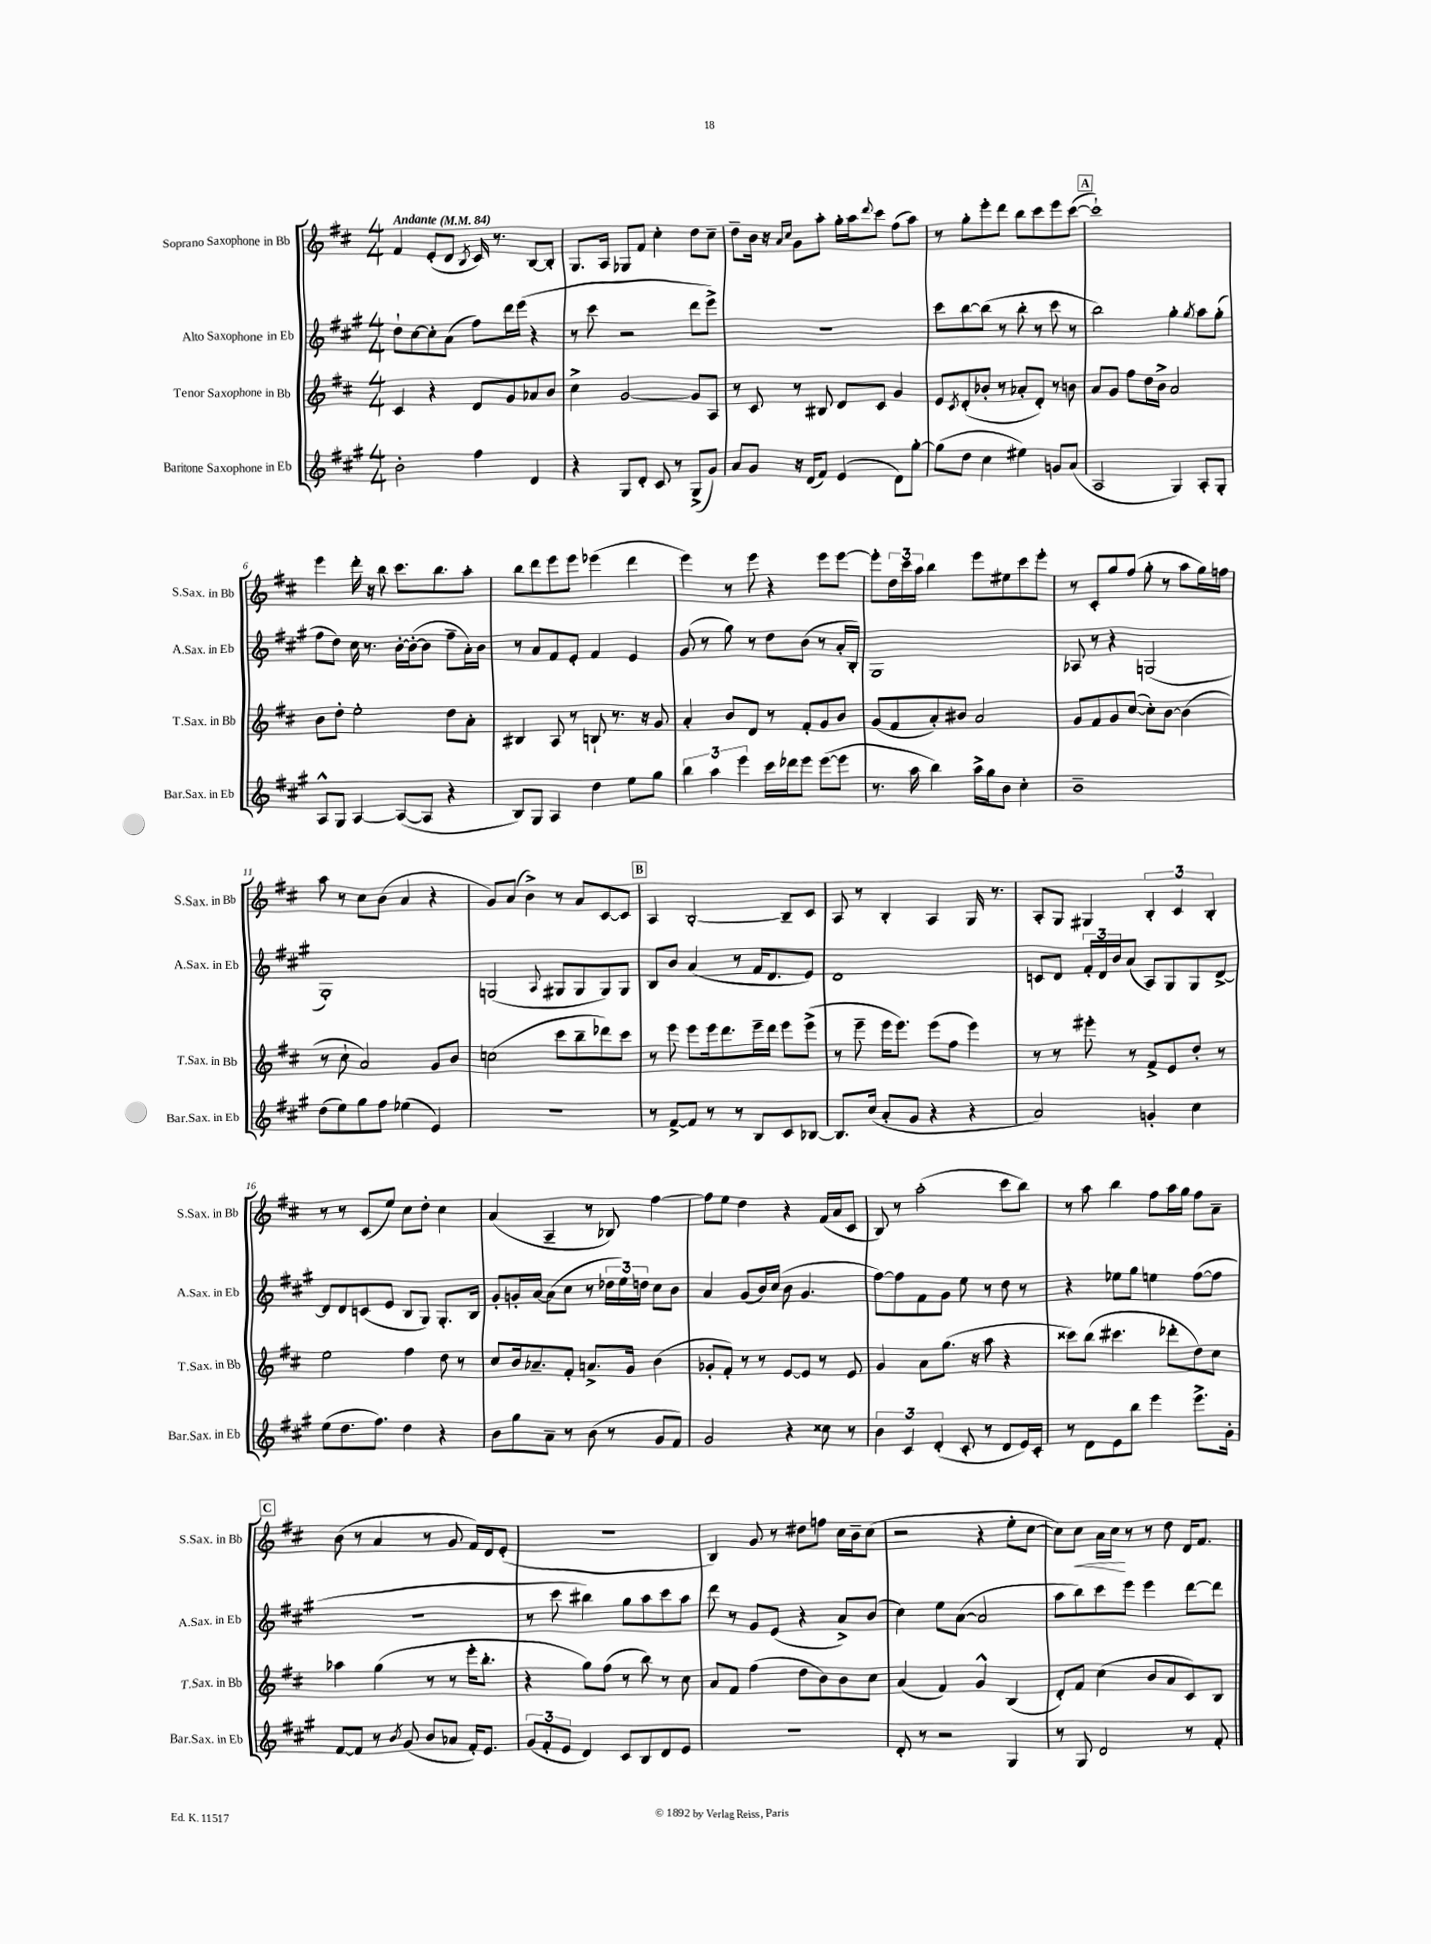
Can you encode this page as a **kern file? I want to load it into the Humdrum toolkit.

**kern	**kern	**kern	**kern	**dynam
*part4	*part3	*part2	*part1	*part1
*staff4	*staff3	*staff2	*staff1	*staff1
*I"Baritone Saxophone in Eb	*I"Tenor Saxophone in Bb	*I"Alto Saxophone in Eb	*I"Soprano Saxophone in Bb	*
*I'Bar.Sax. in Eb	*I'T.Sax. in Bb	*I'A.Sax. in Eb	*I'S.Sax. in Bb	*
*clefG2	*clefG2	*clefG2	*clefG2	*
*k[f#c#g#]	*k[f#c#]	*k[f#c#g#]	*k[f#c#]	*
*M4/4	*M4/4	*M4/4	*M4/4	*
*MM84	*MM84	*MM84	*MM84	*
=1	=1	=1	=1	=1
!	!	!	!LO:TX:a:B:t=Andante	!
2b'\	4c#/	8dd`\L	4f#/	.
.	.	[8cc#\	.	.
.	4r	8cc#'\]	(8e'/L	.
.	.	(8a\J	8d/J	.
.	.	.	8qB/	.
4ff#\	8d/L	8ff#\L)	16c#/)	.
.	.	.	8.r	.
.	8g/	16ddd\L	.	.
.	.	(16eee\JJ	.	.
4d/	8a-X/	4r	[8B/L	.
.	8b/J	.	8B'/J]	.
=2	=2	=2	=2	=2
4r	4cc#^\	8r	8.G/L	.
.	.	8ccc#\	.	.
.	.	.	16A/Jk	.
8G#/L	[2g/	2r	8G-X/L	.
8d'/J	.	.	8f#/J	.
8c#/	.	.	4cc#'\	.
8r	.	.	.	.
(8G#^/L	8g/L]	8ddd\L	8dd\L	.
8g#/J)	8A/J	8eee^\J)	8cc#~\J	.
=3	=3	=3	=3	=3
8a/L	8r	1r	8dd~\L	.
8g#/J	8c#/	.	16b\Jk	.
.	.	.	16r	.
.	.	.	16qqa/LL	.
.	.	.	16qqcc#/JJ	.
16r	8r	.	8g\L	.
(16d/KL	.	.	.	.
8f#/J)	8B#X/	.	8aa'\J	.
(4e/	8d/L	.	16gg'\LL	.
.	.	.	16aa\J	.
.	.	.	8qqddd/	.
.	8c#/J	.	8ccc#\J	.
8d\L)	4g/	.	(8ff#\L	.
[8gg#'\J	.	.	8aa\J)	.
=4	=4	=4	=4	=4
(8gg#\L]	8e/L	8ccc#\L	8r	.
.	8qc#/	.	.	.
8dd\J	(8d'/	[8bb\	8gg'\L	.
4cc#\	8b-X'/J	(8bb\J]	8eee'\	.
.	8r	8r	8ddd\J	.
4ee#X\)	8a-X'/L	8bb'\	8bb\L	.
.	8d'/J)	8r	8ccc#\	.
8gn/L	8r	8ccc#\	8eee\	.
(8a/J	8bn\	8r	([8ccc#\J	.
!!LO:REH:place=s1:t=A
=5	=5	=5	=5	=5
2A/	8a/L	2bb\)	1ccc#`])	.
.	8g/J	.	.	.
.	8ff#\L	.	.	.
.	16dd\L	.	.	.
.	16b^\JJ	.	.	.
4G#/)	2a/	4gg#'\	.	.
.	.	8qgg#/	.	.
8A'/L	.	8aa\L	.	.
8G#'/J	.	(8gg#'\J	.	.
!!LO:LB:g=z
=6	=6	=6	=6	=6
8A^^/L	8b\L	8ff#\L	4eee\	.
8G#/J	8dd'\J	8dd\J)	.	.
[4A/	2ee'\	16cc#\	16ddd'\	.
.	.	8.r	16r	.
.	.	.	8bb\	.
(8A/L_	.	[16b'\LL	8.ccc#\L	.
.	.	(16b'\J_	.	.
8A/J]	.	8b\J]	.	.
.	.	.	8.bb\	.
4r	8dd\L	8ff#~\L	.	.
.	8a'\J	16a'\L)	8aa'\J	.
.	.	16b\JJ	.	.
=7	=7	=7	=7	=7
8B/L)	4B#X/	8r	8bb\L	.
8G#/J	.	8a/L	8ddd\	.
4A/	8A/	8f#/	8eee\	.
.	8r	8e'/J	8eee\J	.
4dd\	8Bn`/	4f#/	(4eee-X\	.
.	8.r	.	.	.
8ee\L	.	4e/	4ddd\	.
.	16r	.	.	.
8gg#\J	8g/	.	.	.
=8	=8	=8	=8	=8
6bb\	4a'/	(8g#/	4eee\)	.
.	.	8r	.	.
6aa\	.	.	.	.
.	8b/L	8gg#\)	8r	.
6eee\	.	.	.	.
.	8d/J	8r	8eee\	.
16ccc#\LL	8r	8dd\L	4r	.
16ddd-X\J	.	.	.	.
8eee\J	8f#'/L	(8b\J	.	.
([8eee\L	8g/	8r	8eee\L	.
8eee\J]	8b/J	16a'/LL	[8eee\J	.
.	.	16B'/JJ)	.	.
=9	=9	=9	=9	=9
8.r	(8g/L	1G#	8eee'\L]	.
.	8f#/	.	24dd\L	.
.	.	.	24ccc#\	.
16aa\	.	.	.	.
.	.	.	24aa\JJ	.
4bb\)	8a'/)	.	4bb\	.
.	8b#X/J	.	.	.
16aa^\LL	2a/	.	8eee\L	.
16gg#\J	.	.	.	.
8b\J	.	.	8ee#X\	.
4cc#'\	.	.	8ccc#\	.
.	.	.	8eee'\J	.
=10	=10	=10	=10	=10
1b~	8g/L	8A-X/	8r	.
.	8f#/	8r	8c#'/L	.
.	8g/	4r	8gg/	.
.	([8cc#/J	.	(8ff#/J	.
.	8cc#'\L])	(2Gn/	8gg'\	.
.	[8b\J	.	8r	.
.	(4b\]	.	8aa\L	.
.	.	.	16gg\L)	.
.	.	.	16ffn\JJ	.
!!LO:LB:g=z
=11	=11	=11	=11	=11
(8dd\L	8r	1G#')	8aa\	.
8ee\)	8cc#`\	.	8r	.
8gg#\	2a/)	.	8cc#\L	.
8ff#\J	.	.	(8b\J	.
(4ee-X\	.	.	4a/	.
4e/)	8g/L	.	4r	.
.	8b/J	.	.	.
=12	=12	=12	=12	=12
1r	(2ccn\	(2Gn/	8g/L)	.
.	.	.	(8a/J	.
.	.	.	4b^\)	.
.	.	8qqA/	.	.
.	8ccc#\L	8G#X/L	8r	.
.	8bb~\	8G#/	8a/L	.
.	8ddd-X\)	8G#/)	[8c#/	.
.	8ccc#\J	8G#/J	8c#/J]	.
!!LO:REH:place=s1:t=B
=13	=13	=13	=13	=13
8r	8r	8B/L	4A/	.
[8f#^/L	8eee\	8b/J	.	.
8f#/J]	8eee\L	(4a/	[2B'/	.
8r	16eee\k	.	.	.
.	8.ddd\	.	.	.
8r	.	8r	.	.
8B/L	16eee~\L	16f#/KL	.	.
.	16ddd\JJ	8.d/	.	.
8c#/	8eee\L	.	8B~/L]	.
[8B-X/J	(8eee^\J	8e/J)	8c#/J	.
=14	=14	=14	=14	=14
8.B-/L]	8r	1d	8A/	.
.	8eee~\	.	8r	.
(16cc#/Jk	.	.	.	.
8a'/L	16eee\KL	.	4B'/	.
.	8.eee\J)	.	.	.
8g#/J	.	.	.	.
4r	(8eee\L	.	4A/	.
.	8ff#\J	.	.	.
4r	4eee\)	.	16G/	.
.	.	.	8.r	.
=15	=15	=15	=15	=15
2a/)	8r	8cn/L	8A'/L	.
.	8r	8d/J	8G/J	.
.	8eee#X'\	24f#'/LL	4G#X/	.
.	.	24d/	.	.
.	.	24b/J	.	.
.	8r	(8a/J	.	.
4gn'/	8f#^/L	8A/L)	6B'/	.
.	8e/	8G#/	.	.
.	.	.	6c#/	.
4cc#\	8dd'/J	8G#/	.	.
.	.	.	6B'/	.
.	8r	[8d^/J	.	.
!!LO:LB:g=z
=16	=16	=16	=16	=16
(8ee\L	2ee\	8d/L]	8r	.
8.dd\	.	8d/	8r	.
.	.	(8cn/	(8c#/L	.
8.ff#\J)	.	.	.	.
.	.	8e/J	8ee/J)	.
4dd\	4ff#\	8B/L	8cc#\L	.
.	.	8G#/J)	8dd'\J	.
4r	8dd\	8.G#'/L	4cc#\	.
.	8r	.	.	.
.	.	16B/Jk	.	.
=17	=17	=17	=17	=17
8b\L	8cc#/L	8g#'/L	(4a/	.
8gg#\	16b/k	16gn'/L	.	.
.	8.a-X~/	[16a/JJ	.	.
8a~\J	.	(8a\L]	4A~/	.
8r	8f#'/J	8cc#\J	.	.
(8b\	8.an^/L	8r	8r	.
8r	.	24dd-X\LL	8B-X/)	.
.	.	24ee\)	.	.
.	16g/Jk	.	.	.
.	.	24ddn\JJ	.	.
8g#/L	(4b\	8cc#\L	[4ff#\	.
8f#/J)	.	8b\J	.	.
=18	=18	=18	=18	=18
2g#/	8g-X'/L	4a/	8ff#\L]	.
.	8f#'/J)	.	8ee\J	.
.	8r	(8g#/L	4dd\	.
.	8r	16b/L)	.	.
.	.	(16cc#/JJ	.	.
4r	[8e/L	8b\	4r	.
.	8e/J]	4.g#/	.	.
8cc##X\	8r	.	(16f#/LL	.
.	.	.	16a/J	.
8r	8e/	.	8c#/J	.
=19	=19	=19	=19	=19
6b\	4g/	[8ff#\L)	8B/)	.
.	.	8ff#\]	8r	.
6c#/	.	.	.	.
.	8a\L	8f#\	(2aa'\	.
(6d'/	.	.	.	.
.	(8.gg\J	8g#\J	.	.
8c#'/	.	8ee\	.	.
.	16r	.	.	.
8r	8aa\	8r	.	.
8d/L	4r	8dd\	8ccc#\L	.
16e/L)	.	8r	8bb\J)	.
16c#'/JJ	.	.	.	.
=20	=20	=20	=20	=20
8r	8ccc##X\L)	4r	8r	.
8d\L	(8bb\J	.	8aa\	.
8e\	4.ccc#X\	8ee-X\L	4bb\	.
8bb\J	.	8gg#\J	.	.
4eee\	.	4een\	8ff#\L	.
.	8ddd-X'\L	.	16aa\L	.
.	.	.	16gg\JJ	.
8.eee^\L	8dd\)	([8ff#\L	8ff#\L	.
.	8cc#\J	8ff#\J]	8a~\J	.
16g#'\Jk	.	.	.	.
!!LO:LB:g=z
!!LO:REH:place=s1:t=C
=21	=21	=21	=21	=21
[8f#/L	4aa-X\	1r	(8b\	.
8f#/J]	.	.	8r	.
8r	(4gg\	.	4a/	.
8qb/	.	.	.	.
(8g#/	.	.	.	.
8b/L	8r	.	8r	.
8a-X/J	8r	.	8g/	.
16f#'/KL)	16eee'\KL	.	16f#/LL)	.
8.e/J	8.bb'\J	.	16d/J	.
.	.	.	(8e'/J	.
=22	=22	=22	=22	=22
(12g#/L	4r	8r	1r	.
12f#'/	.	.	.	.
.	.	8ccc#\	.	.
12e/J	.	.	.	.
4d/)	8gg\L)	4bb#X\)	.	.
.	(8ff#\J	.	.	.
8c#/L	8r	8gg#\L	.	.
8B/	8bb\)	8aa\	.	.
8d/	8r	8ccc#\	.	.
8e/J	8cc#\	8aa\J	.	.
=23	=23	=23	=23	=23
1r	8a/L	8ddd\	4B/)	.
.	8f#/J	8r	.	.
.	(4ff#\	8g#/L	8g/	.
.	.	(8e/J	8r	.
.	8dd\L	4r	8dd#X\L	.
.	8b\)	.	8ffn\J	.
.	8b\	8a^/L)	16cc#\LL	.
.	.	.	16b~\J	.
.	8cc#\J	(8b/J	(8cc#\J	.
=24	=24	=24	=24	=24
8d'/	(4a/	4cc#\)	2r	.
8r	.	.	.	.
2r	4f#/)	8ee\L	.	.
.	.	([8a\J	.	.
.	4g^^/	2a/]	4r	.
4G#/	(4B/	.	8ee'\L	.
.	.	.	[8cc#\J	.
=25	=25	=25	=25	=25
8r	8d'/L)	8aa\L	8cc#\L])	.
!	!	!	!	!LO:HP:b
8G#/	8f#/J	8bb\)	8cc#\J	<
2d/	(4cc#\	8ccc#\	16a\LL	.
.	.	.	16cc#\JJ	.
.	.	8eee\J	8r	[
.	8b/L	4eee\	8r	.
.	8a/	.	8dd\	.
8r	8c#/)	[8ddd\L	16d/KL	.
.	.	.	8.f#/J	.
8f#'/	8B/J	8ddd\J]	.	.
==	==	==	==	==
*-	*-	*-	*-	*-
